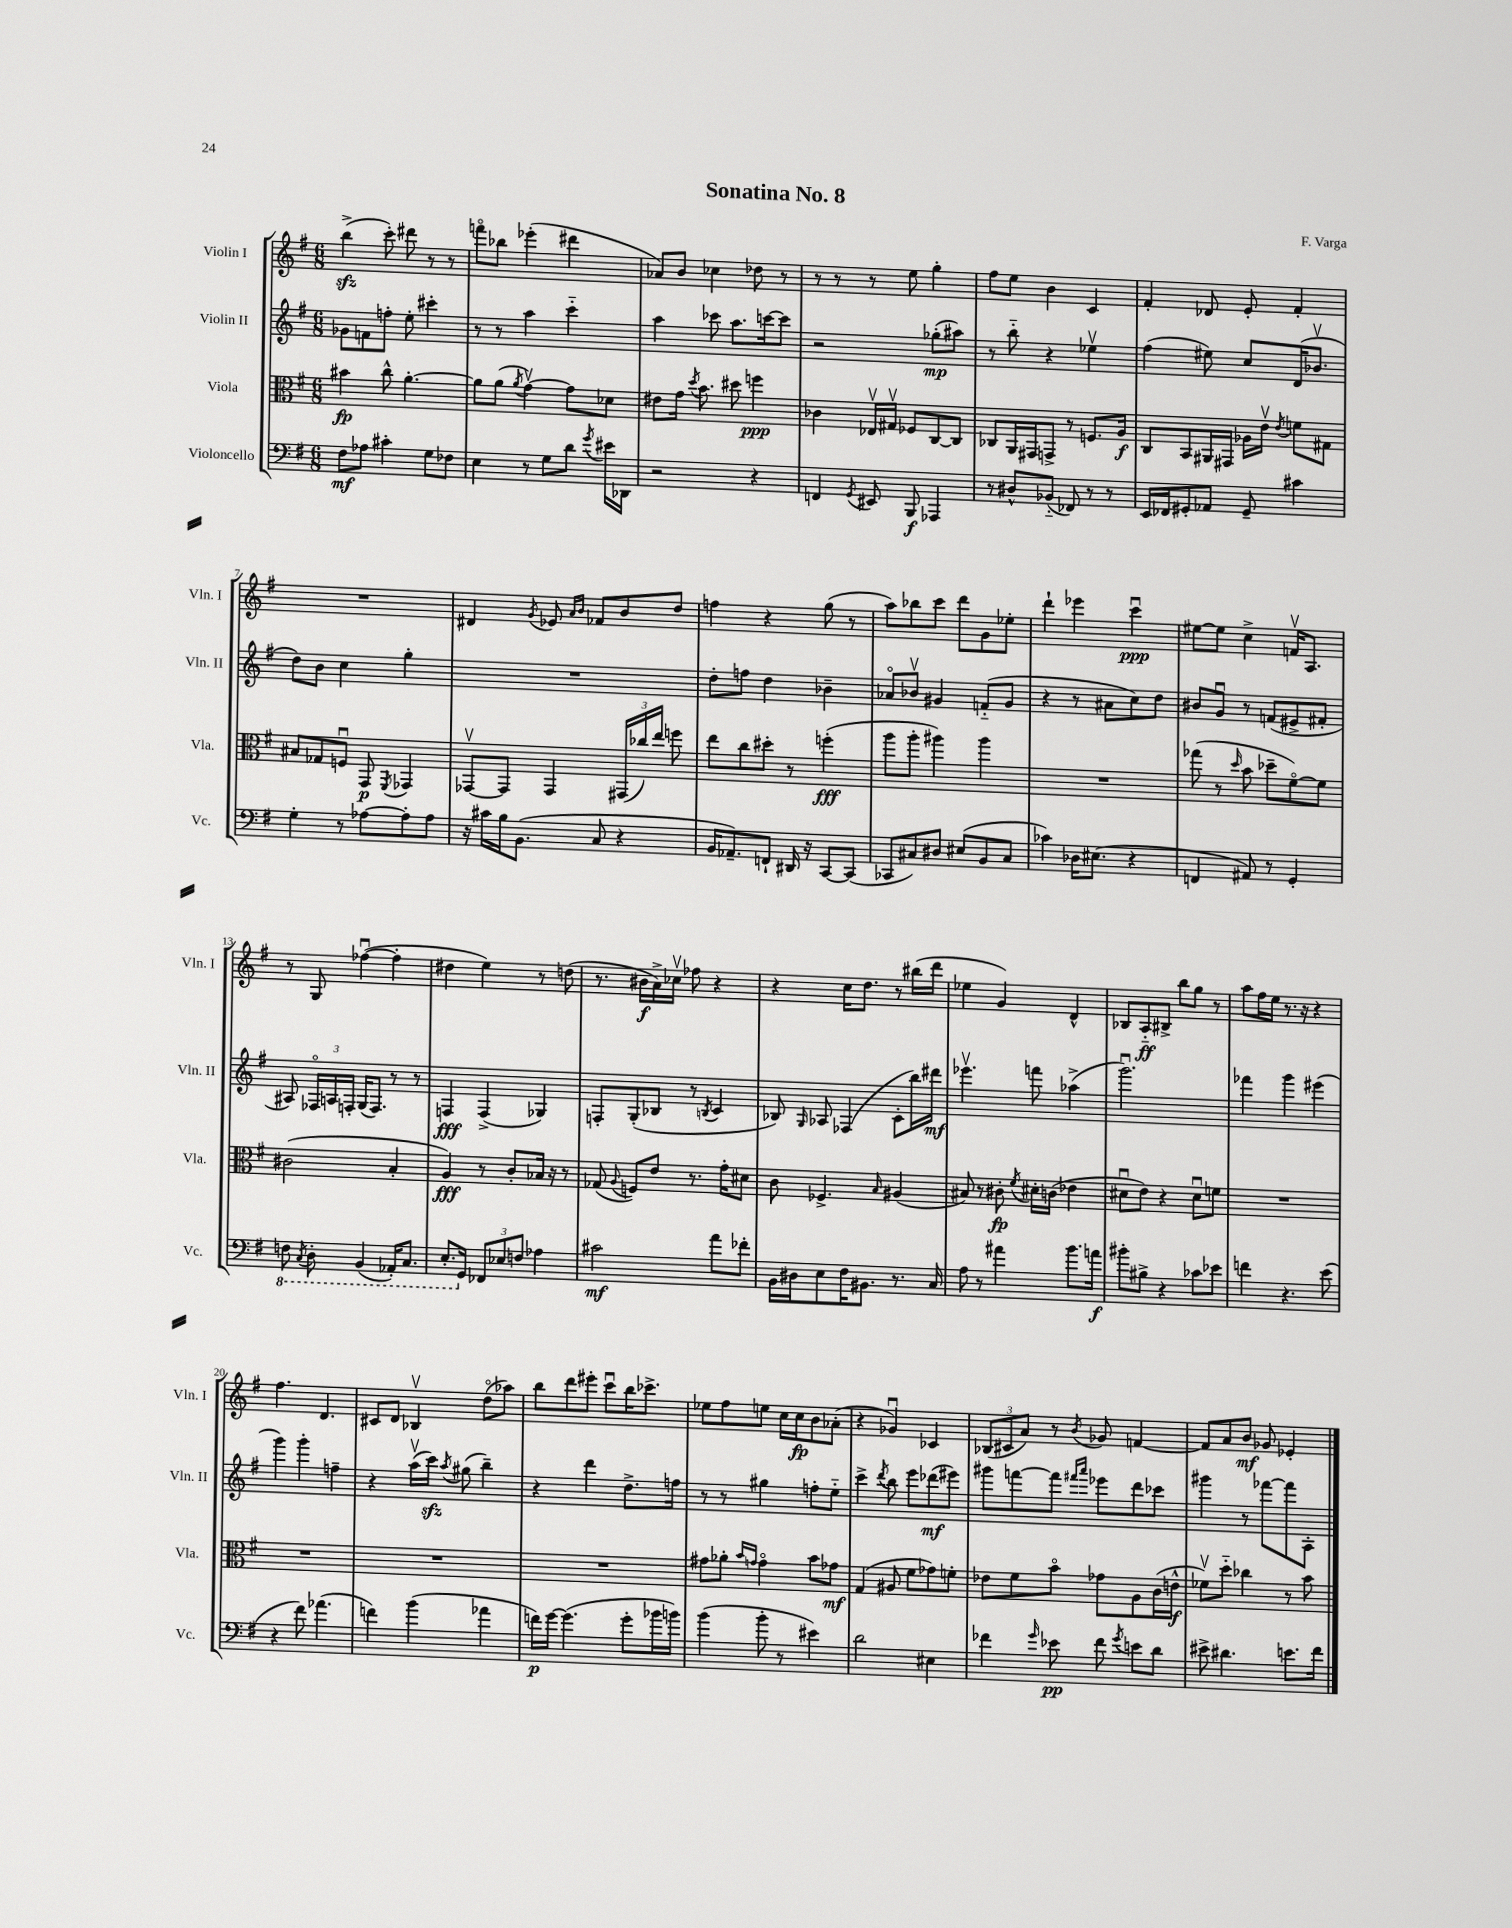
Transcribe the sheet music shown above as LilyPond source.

\header { title = "Sonatina No. 8" composer = "F. Varga" }
<<
\new StaffGroup <<
\new Staff = "s0" \with { instrumentName = "Violin I" shortInstrumentName = "Vln. I" } {
    \clef treble \key g \major \numericTimeSignature \time 6/8
    \autoBeamOff b''4->\sfz( c'''8-.) dis'''8 r8 r8 |
    f'''8[\flageolet bes''8] ees'''4-.( dis'''4 |
    aes'8[) b'8] ces''4 des''8 r8 |
    r8 r8 r8 e''8 g''4-. |
    fis''8[ e''8] b'4 c'4 |
    fis'4-. des'8 e'8-. fis'4-. |
    R2. |
    dis'4 \acciaccatura { g'8 } ees'8 \grace { a'16[ b'16] } fes'8[ b'8 d''8] |
    f''4 r4 g''8( r8 |
    a''8[) bes''8 c'''8] d'''8[ g'8 ees''8]-. |
    d'''4-! ees'''4 c'''4\downbow\ppp |
    eis''8[~ eis''8] c''4-> f'16[\upbow a8.] |
    r8 g8 fes''4~\downbow( fes''4-. |
    dis''4 e''4) r8 d''8( |
    r8. bis'16[\f a'16->) ces''16]\upbow fes''8 r4 |
    r4 c''16[ d''8.] r8 bis''16[( d'''16] |
    ees''4 g'4) d'4-^ |
    bes8[ a8-_\ff bis8]-> b''8[ g''8] r8 |
    a''8[ fis''16 e''16] r8. r16 r4 |
    fis''4. d'4. |
    cis'8[ d'8] bes4\upbow d''8[\flageolet( aes''8]) |
    b''8[ d'''8 eis'''8]-. c'''8[\downbow b''16 ces'''8.]-> |
    ees''8[ fis''8 e''8] c''16[ c''16\fp b'8 aes'8]-.( |
    r4 ges'4\downbow) ces'4 |
    \tuplet 3/2 { bes8[( cis'8 a'8]) } r8 \acciaccatura { b'8 } ges'8 f'4~ |
    f'8[ a'8 b'8]\mf ges'8 ees'4-. \bar "|." |
}
\new Staff = "s1" \with { instrumentName = "Violin II" shortInstrumentName = "Vln. II" } {
    \clef treble \key g \major \numericTimeSignature \time 6/8
    \autoBeamOff ges'8[ f'8 f''8]-. e''8-. cis'''4-. |
    r8 r8 a''4 c'''4-_ |
    a''4 ces'''8 a''8.[ c'''16~ c'''8] |
    r2 ges''8[-.\mp( ais''8]) |
    r8 b''8-_ r4 ees''4\upbow |
    fis''4( eis''8) c''8[ d'16( bes'8.]\upbow |
    d''8[) b'8] c''4 g''4-. |
    R2. |
    d''8[-. f''8] d''4 bes'4-- |
    aes'8[\flageolet bes'8]\upbow gis'4 f'8[-_( gis'8] |
    r4 r8 ais'8[ c''8) d''8] |
    bis'8[ g'8]\downbow r8 f'8[( eis'8-> fis'8]-. |
    ais8) \tuplet 3/2 { fes16[\flageolet a16 f16]-. } g16[( f8.]) r8 r8 |
    f4\fff f4->( ges4) |
    f8[-. g8-.( bes8] r8 \acciaccatura { b8 } c'4 |
    bes8) \grace { g16 } aes8 fes4( c'8[-. b''16) dis'''16]\mf |
    ees'''4.\upbow f'''8 aes''4->( |
    g'''2.\downbow) |
    fes'''4 g'''4 eis'''4( |
    g'''4) g'''4-. f''4-- |
    r4 a''16[\upbow( c'''16]\sfz) \acciaccatura { a''8 } gis''8( b''4--) |
    r4 d'''4 d''8.[-> f''16] |
    r8 r8 gis''4 f''8[-. e''8]-_ |
    c'''4-> \acciaccatura { d'''8 } b''8 e'''8[ des'''8\mf( eis'''8]) |
    gis'''8[ f'''8~ f'''8] \grace { fis'''16[ a'''16] } ees'''8[ d'''8 ces'''8] |
    gis'''4 r8 fes'''8[~ fes'''8 a8]-. \bar "|." |
}
\new Staff = "s2" \with { instrumentName = "Viola" shortInstrumentName = "Vla." } {
    \clef alto \key g \major \numericTimeSignature \time 6/8
    \autoBeamOff bis'4\fp c''8-^ a'4.~-. |
    a'8[ a'8]( \acciaccatura { a'8 } g'4~\upbow) g'8[ des'8] |
    eis'8[ g'16] \acciaccatura { d''8 } b'8. dis''8 f''4\ppp |
    ces'4 ees16[\upbow gis16]\upbow fes8[ c8~ c8] |
    ces8[ a,16 gis,16 g,8]-> r8 f8.[ a16]\f |
    c8[ b,8 ais,16 gis,16] aes16[ e'16]\upbow \acciaccatura { e'8 } f'8[ gis8] |
    bis8[ ges8 f8]\downbow g,8\p \acciaccatura { fis,8 } ges,4 |
    ges,8[~\upbow ges,8] ges,4 \tuplet 3/2 { gis,16[( ces''16) e''16] } f''8 |
    e''8[ c''8 dis''8]-. r8 f''4-.\fff( |
    a''8[ a''8]-. ais''4) ais''4 |
    R2. |
    ges''8( r8 \grace { d''16 } b'8 des''8[-- fis'8~\flageolet) fis'8] |
    cis'2( b4-. |
    a4\fff) r8 c'8[-. bes16] r16 r8 |
    ges8( \appoggiatura { a8 } f8[) e'8] r8. g'16[-. dis'8] |
    c'8 fes4.-> \grace { b16 } ais4( |
    bis8) r8 cis'8-.\fp \acciaccatura { fis'8 } dis'16[-. c'16]( ees'4 |
    dis'8[\downbow e'8]) r4 dis'8[\downbow f'8] |
    R2. |
    R2. |
    R2. |
    R2. |
    gis'8[ aes'8]-. \grace { b'16[ g'16] } g'4\flageolet b'8[ ges'8]\mf |
    g4( ais8 fis'8[ ges'8) f'8]-. |
    ees'8[ fis'8 b'8]\flageolet ges'8[ a8 c'16( e'16]-^\f |
    fes'8[\upbow) d''8]-_ ces''4 r8 b'8 \bar "|." |
}
\new Staff = "s3" \with { instrumentName = "Violoncello" shortInstrumentName = "Vc." } {
    \clef bass \key g \major \numericTimeSignature \time 6/8
    \autoBeamOff fis8[\mf aes8] cis'4-. g8[ fes8] |
    e4 r8 g8[ d'8] \acciaccatura { g'8 } eis'16[ des,16] |
    r2 r4 |
    f,4 \acciaccatura { g,8 } eis,8 b,,8\f aes,,4 |
    r8 dis8[-^ bes,8]-_( fes,8) r8 r8 |
    e,16[ fes,16 gis,8-. aes,8] gis,8-- cis'4 |
    g4-. r8 aes8[~ aes8-. aes8] |
    r16 cis'16[ b16 b,8.]( c8 r4 |
    b,16[ aes,8.--) f,8]-! dis,16 r16 c,8[~ c,8]( |
    ces,8[ cis8) dis8] eis8[( b,8 cis8] |
    ces'4) des16[ eis8.]( r4 |
    f,4 ais,8) r8 g,4-. |
    \ottava #-1 f,8 \acciaccatura { c,8 } d,8-. b,,4( aes,,16[-.) c,8.] |
    e,8.[-. \ottava #0 g,16] \tuplet 3/2 { fes,8[ ees8 f8] } aes4 |
    cis'2\mf a'8[ fes'8]-. |
    b,16[ dis16 e8 fis16 bis,8.] r8. c16 |
    a8 r8 ais'4 b'8.[ a'16]\f |
    bis'8[-. bis8]-> r4 ces'8[ ees'8] |
    f'4 r4. e'8( |
    r4 fis'8) aes'4.( |
    f'4) b'4( aes'4 |
    f'16[\p) g'16]~ g'4.( g'8[-. bes'16 b'16]) |
    b'4( b'8-. r8 eis'4) |
    d'2 eis4 |
    fes'4 \grace { g'16 } ees'8\pp fes'8 \acciaccatura { g'8 } e'8[ d'8] |
    eis'8-> dis'4. e'8.[ fis'16] \bar "|." |
}
>>
>>
